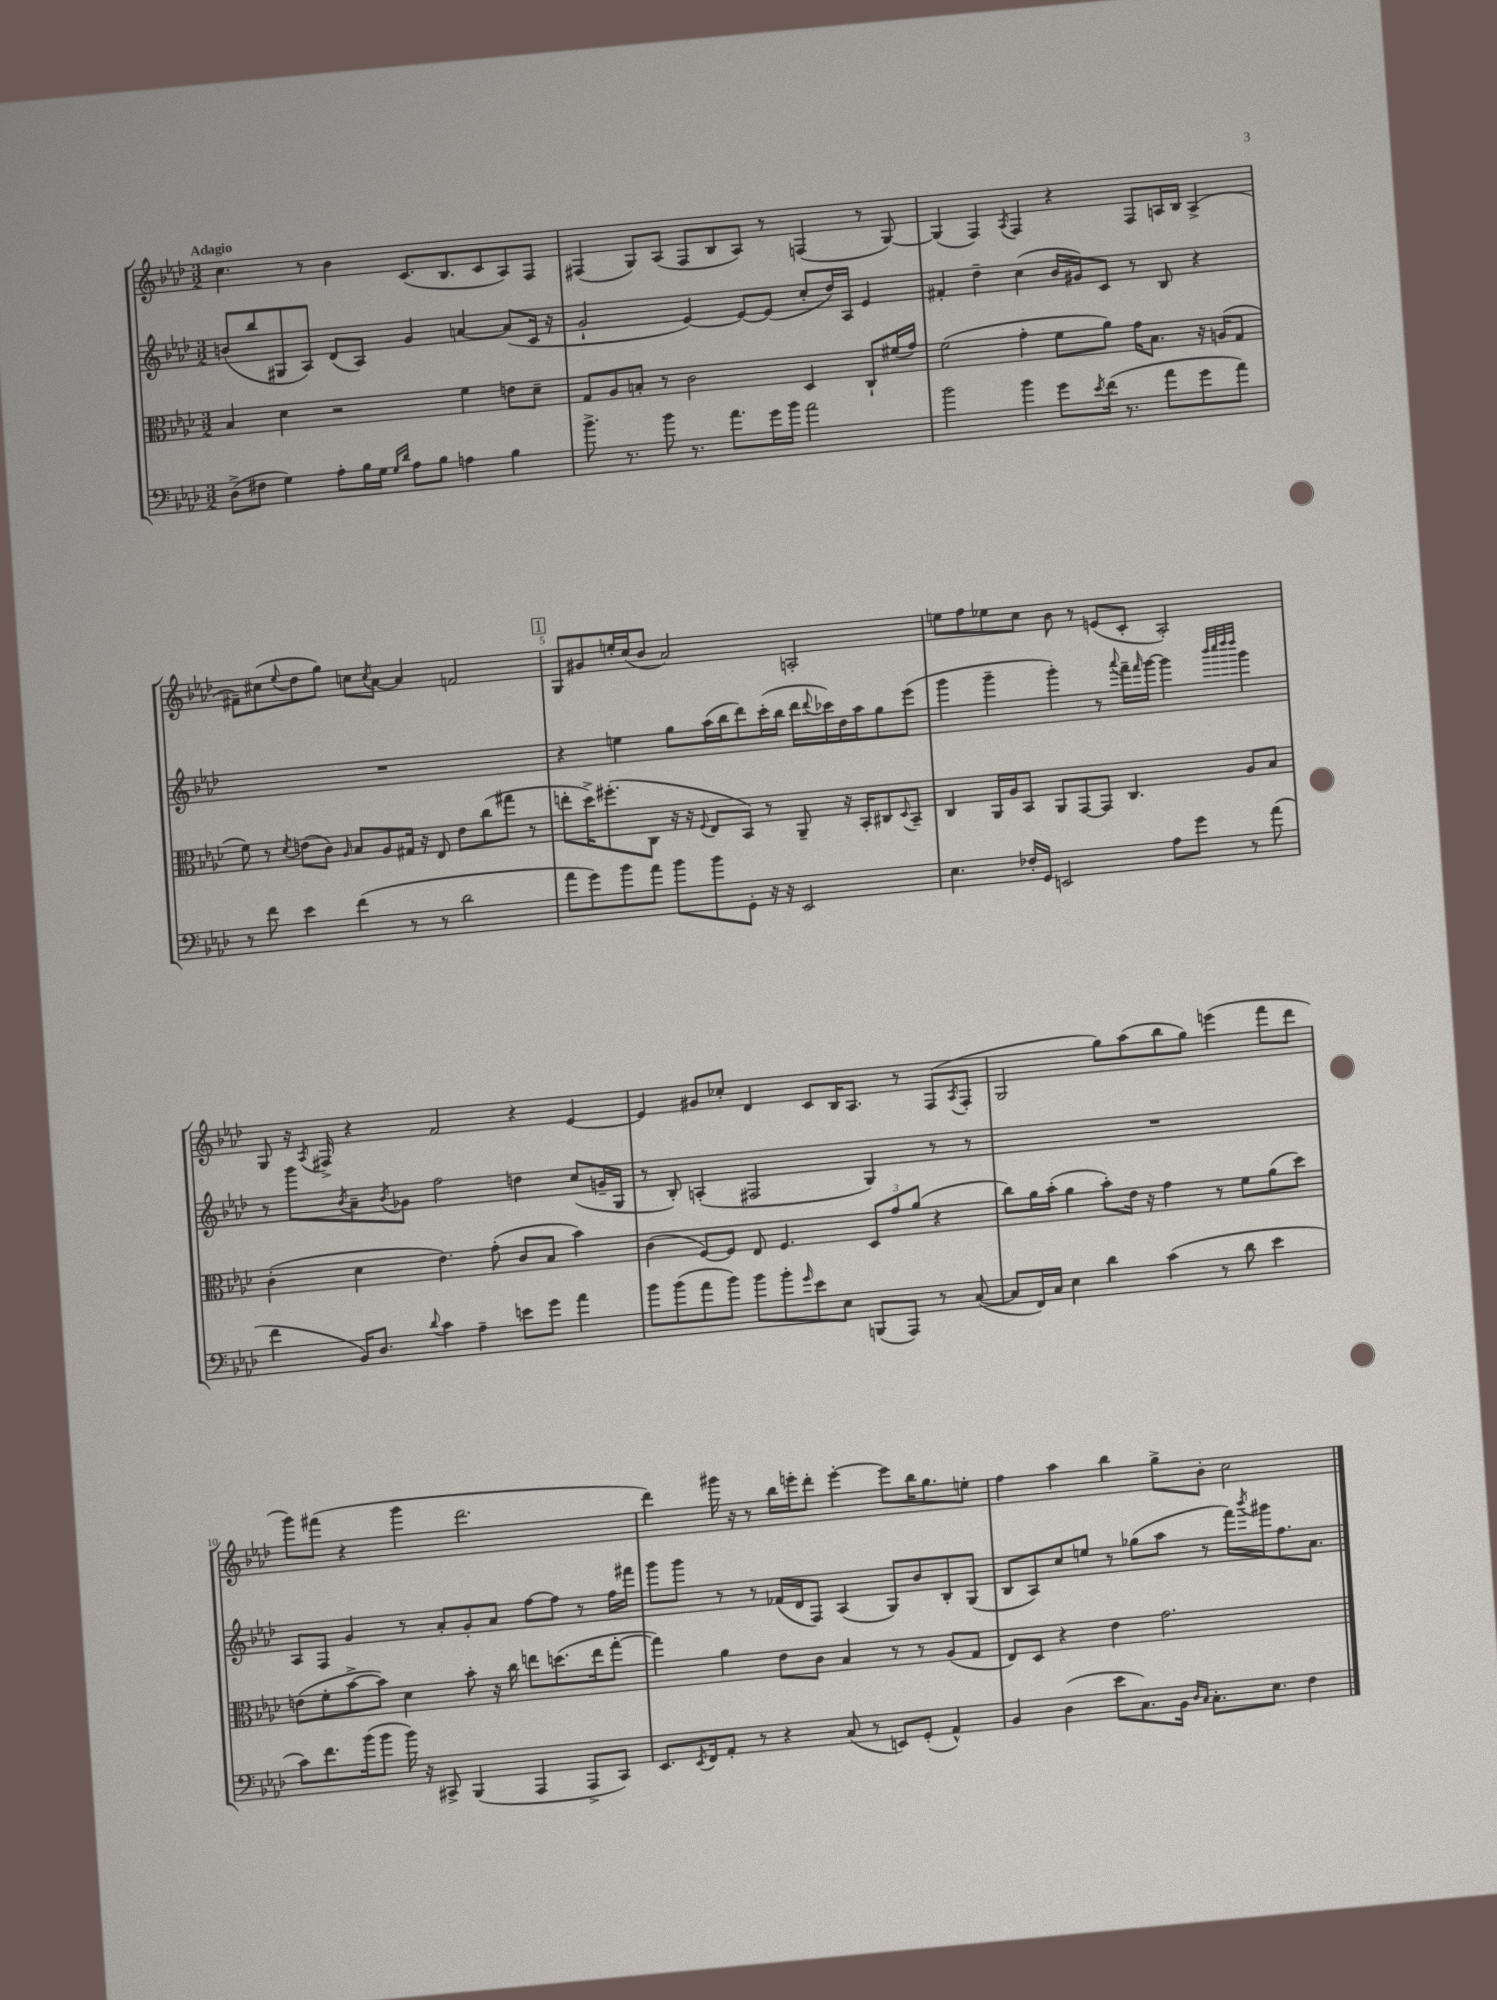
<<
\new StaffGroup <<
\new Staff = "s0" {
    \clef treble \key aes \major \numericTimeSignature \time 3/2 \tempo "Adagio"
    c''4. r8 bes'4 c'8.( bes8. c'8 aes8) f8 |
    fis4( g8) aes8( fis8 bes8 aes8) r8 f4( r8 g8~) |
    g4( f4) \acciaccatura { aes8 } f4 r4 f8 a16 bes16 a4->( |
    fis'8--) cis''8( \appoggiatura { ees''8 } des''8 g''8) c''8 \acciaccatura { c''8 } aes'8~ aes'4 f'2 |
    \mark \markup { \box "1" } g8 gis'8 e''16-. c''16( bes'8 aes'2) a2-. |
    e''8 f''8 ees''8 c''8 bes'8 r8 e'8( c'8-. aes2-.) |
    g8 r16 \acciaccatura { aes8 } fis16-> r4 f'2 r4 ees'4~ |
    ees'4 gis'8 ces''8-. des'4 c'8 bes16 aes8. r8 f8( \acciaccatura { aes8 } f8-. |
    g2 g''8) aes''8( bes''8 g''8) e'''4( f'''8 des'''8 |
    g'''8) fis'''8( r4 g'''4 des'''2. |
    des'''4) gis'''16 r16 r8 bes''16 e'''16-. des'''8-. e'''4~-. e'''8 bes''16 g''8. e''8-. |
    f''4 aes''4 bes''4 g''8-> bes'8-. c''2 \bar "|." |
}
\new Staff = "s1" {
    \clef treble \key aes \major \numericTimeSignature \time 3/2
    b'8( bes''8 gis8 aes8) des'8( aes8) g'4 a'4~ a'8( c'16 r16 |
    g'2-! ees'4~) ees'8~ ees'8( c''8-. des''16) aes16 ees'4 |
    fis'4-. des''4-- c''4( bes'16 gis'16) c'8 r8 bes8 r4 |
    R1. |
    \mark \markup { \box "1" } r4 e''4 g''8 aes''16( bes''16 des'''8) c'''16-.( bes''16 des'''16 \appoggiatura { des'''8 } ces'''16) des''16 aes''16 g''8 ees'''8( |
    g'''4 g'''4-- g'''4-.) r8 \appoggiatura { aes'''8 } f'''16-- \grace { f'''16 } g'''16~ g'''4 \grace { bes'''32 c''''32 des''''32 des''''32 } g'''4 |
    r8 g'''8 \acciaccatura { bes'8 } aes'8-- \acciaccatura { bes'8 } ges'8 f''2 d''4 c''8( g'16-- g16 |
    r8 bes8-.) a4-.( fis2 g4) r8 r8 |
    R1. |
    aes8 f8 g'4 r8 aes'8-. g'8-. aes'8 f''8~ f''8 r8 f''16 fis'''16 |
    g'''8 g'''8 r8 r8 fes'16( des'16 f8) aes4( g8) bes'8 bes8-. g8( |
    bes8 aes8) c''8 e''8 r8 ges''8( aes''8 r8 f'''16) \acciaccatura { bes'''8 } gis'''16 f''8. aes'8. \bar "|." |
}
\new Staff = "s2" {
    \clef alto \key aes \major \numericTimeSignature \time 3/2
    bes4 des'4 r2 f'4 e'8 des'8-- |
    g8 aes8 b8-. r8 c'2 des4 c8-! fis'16( g'16) |
    f'2( g'4-. f'8 aes'8) g'16 bes8. r16 a16( g8 |
    f'8) r8 \acciaccatura { des'8 } e'8( c'8) \grace { aes16 } bes8 aes8 gis16 r16 ees8 e'8 c''8( gis''8 r8 |
    \mark \markup { \box "1" } e''8-. des''16->) fis''8.-.( c8 r16 r16 \appoggiatura { f8 } ees8 bes,8) r8 aes,8-- r16 bes,16-. cis8 \appoggiatura { des8 } bes,8-- |
    c4 aes,16 aes16 bes,8 aes,8 g,8~ g,8 c4. aes8 bes8 |
    c'4-.( des'4 ees'4.) g'8-.( c'8 bes8 bes'4) |
    c'4( f8~) f8 ees8 f4. \tuplet 3/2 { des8 g'8 aes'8( } r4 |
    c''8) aes'16 bes'16-.( aes'4 bes'8-.) ees'16 r16 g'4 r8 f'8 aes'8( des''8) |
    e'8( f'8-. bes'8~-> bes'8) des'4 bes'8-. r16 c''16 e''8 d''8.( e''16 g''8~-. |
    g''4) aes'4 ees'8 c'8 bes4 r8 r8 aes8( g8 |
    ees8) des8 r4 ees'4 g'2. \bar "|." |
}
\new Staff = "s3" {
    \clef bass \key aes \major \numericTimeSignature \time 3/2
    des8->( fis8 g4) aes8-. bes16 g16 \grace { g16 des'16 } aes8 bes8 a4 bes4 |
    bes'8.-> r8. bes'8 r8. aes'8. g'16 bes'16 aes'2 |
    bes'2 bes'4 g'8 \acciaccatura { ees'8 } f'16( r8. aes'8 g'8 aes'8) |
    r8 f'8 ees'4 f'4( r8 r8 des'2 |
    \mark \markup { \box "1" } aes'8 g'8) bes'8 aes'8 bes'8 bes'8 g,8-. r16 r16 ees,2 |
    ees4. fes16-. g,16 e,2 aes8 g'8 r8 aes'8( |
    f'4 bes,16) des8. \appoggiatura { des'8 } c'4 aes4-- e'8 g'8 aes'4 |
    bes'8 bes'8( aes'8 bes'8) bes'8 bes'8-. \grace { g'16 } ees'8 ees8 b,,8( aes,,8) r8 c8~( |
    c8 f,16) c16 ees4 des'4 c'4( r8 des'8 ees'4 |
    c'8) f'8. bes'16( bes'8 bes'16) r16 cis,8-> bes,,4( aes,,4 aes,,8-> cis,8) |
    ees,8. \acciaccatura { ees,8 } f,16 aes,8-. r8 r4 c8( r8 e,8) g,8-.( aes,4-^) |
    bes,4 des4( ees'8 c8.) bes,16 \grace { des16 c16 } c8.-. ees8. f4 \bar "|." |
}
>>
>>
\layout { \context { \Score \override BarNumber.break-visibility = ##(#f #t #t) barNumberVisibility = #(every-nth-bar-number-visible 5) } }
